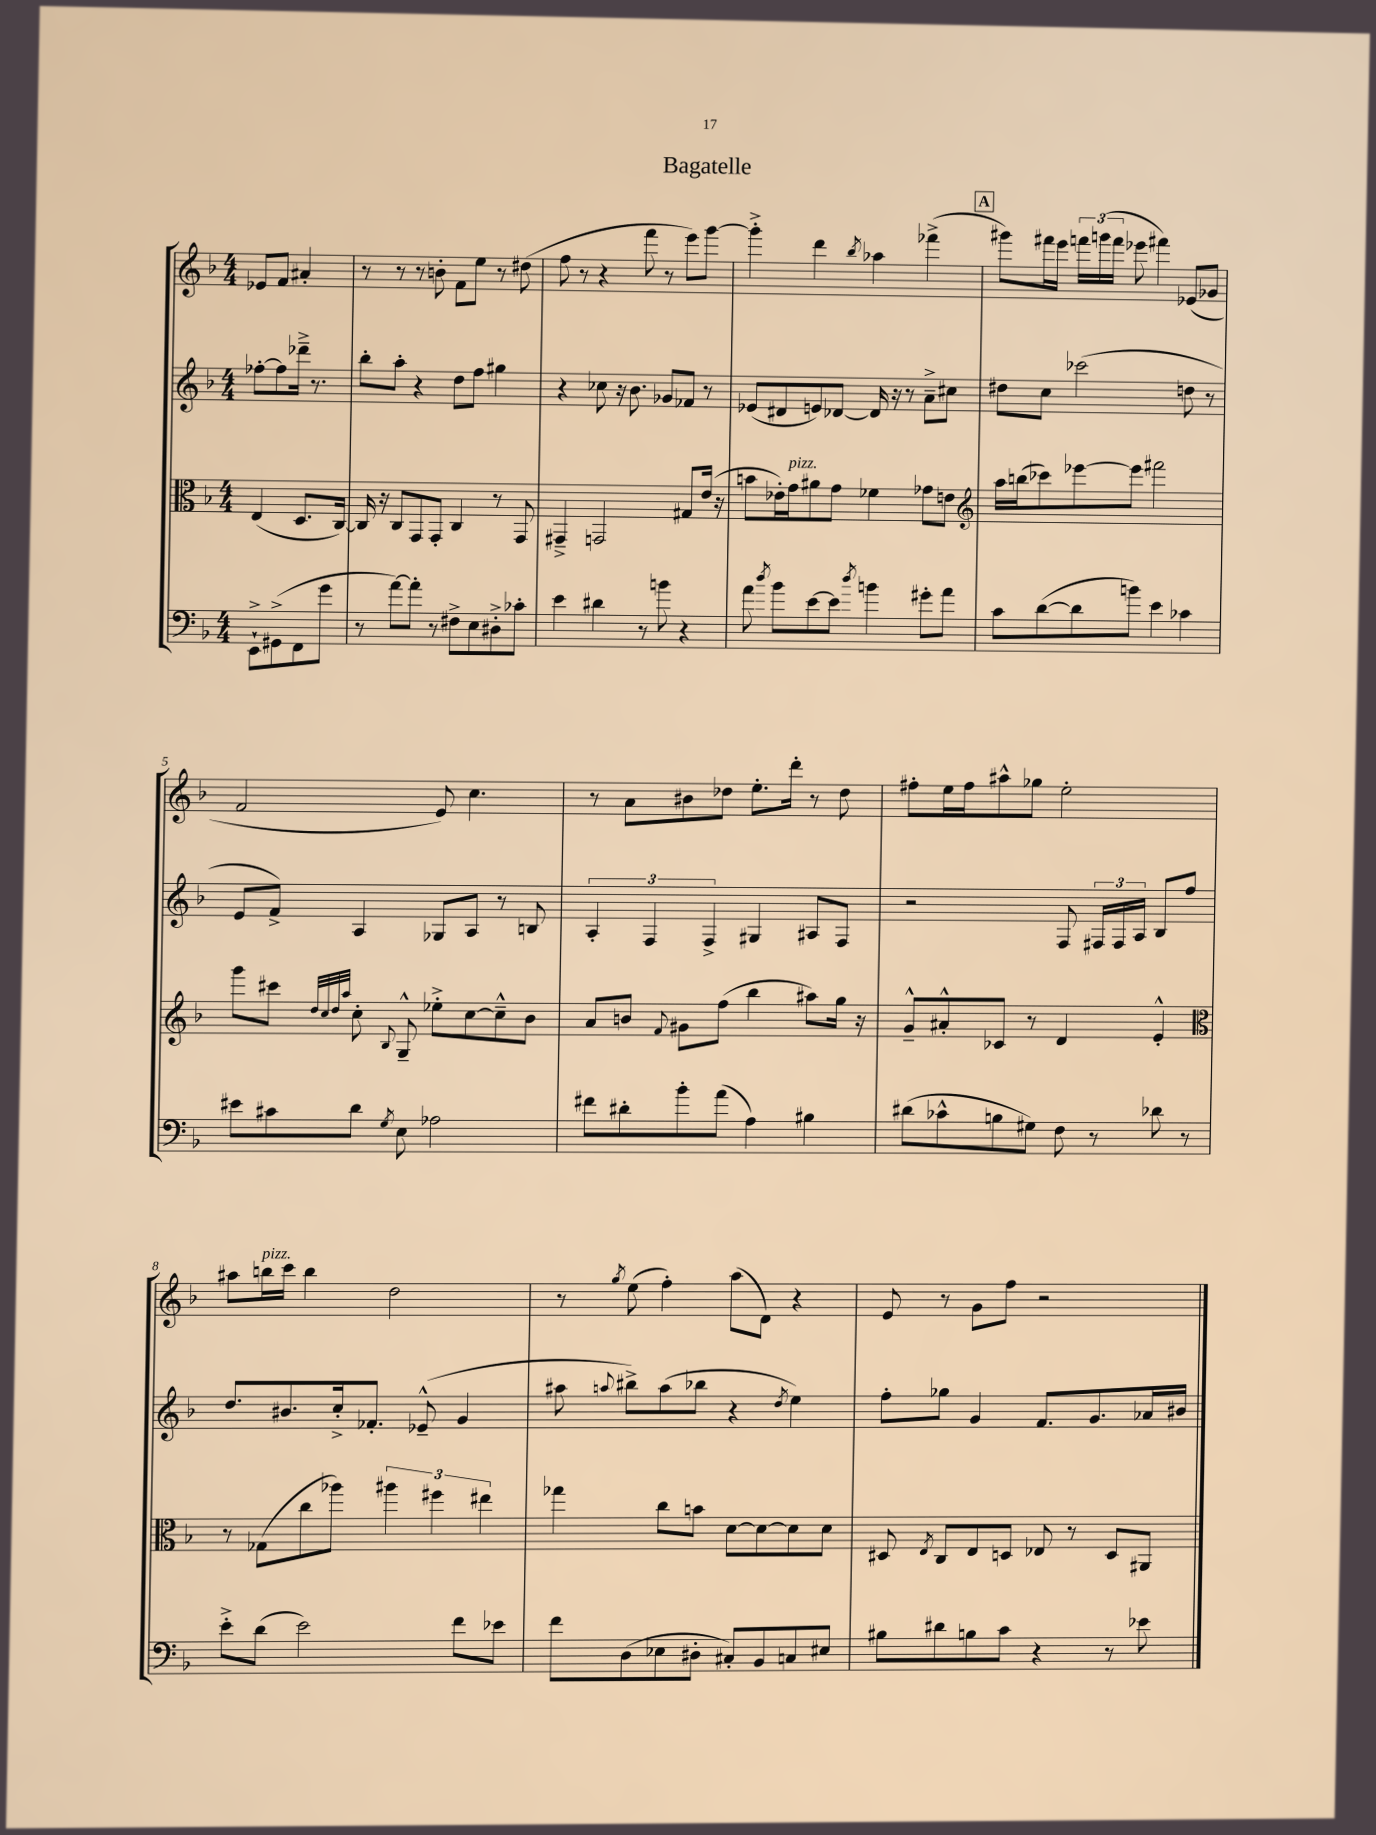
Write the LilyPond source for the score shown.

\header { title = "Bagatelle" }
<<
\new StaffGroup <<
\new Staff = "s0" {
    \clef treble \key f \major \numericTimeSignature \time 4/4 \partial 2
    \autoBeamOff ees'8[ f'8] ais'4-. |
    r8 r8 r8 b'8-. f'8[ e''8] r8 dis''8( |
    f''8 r8 r4 f'''8 r8 e'''8[) g'''8]~ |
    g'''4-.-> d'''4 \acciaccatura { bes''8 } aes''4 fes'''4->( |
    \mark \markup { \box "A" } gis'''8[) fis'''16 e'''16] \tuplet 3/2 { f'''16[ g'''16( f'''16] } ees'''8 fis'''4) ees'8[( ges'8] |
    f'2 e'8) c''4. |
    r8 a'8[ bis'8 des''8] e''8.[-. d'''16]-. r8 des''8 |
    fis''8[-. e''16 fis''16 ais''8-^ ges''8] e''2-. |
    ais''8[ b''16^\markup { \italic "pizz." } c'''16] b''4 d''2 |
    r8 \acciaccatura { g''8 } e''8( f''4-.) a''8[( d'8]) r4 |
    e'8 r8 g'8[ f''8] r2 \bar "|." |
}
\new Staff = "s1" {
    \clef treble \key f \major \numericTimeSignature \time 4/4 \partial 2
    \autoBeamOff fes''8[~-. fes''8 des'''16]---> r8. |
    bes''8[-. a''8]-. r4 d''8[ f''8] gis''4 |
    r4 ces''8 r16 bes'8. ges'8[ fes'8] r8 |
    ees'8[( dis'8 e'8) des'8]~ des'16 r16 r8 a'8[---> cis''8] |
    \mark \markup { \box "A" } dis''8[ c''8] ces'''2( d''8 r8 |
    e'8[ f'8]->) a4 ges8[ a8] r8 b8 |
    \tuplet 3/2 { a4-. f4 f4-> } gis4 ais8[ f8] |
    r2 f8 \tuplet 3/2 { fis16[ fis16 a16] } bes8[ f''8] |
    d''8.[ bis'8. c''16-.-> fes'8.]-. ees'8---^( g'4 |
    ais''8 \appoggiatura { a''8 } bis''8[->) a''8( bes''8] r4 \acciaccatura { d''8 } e''4) |
    f''8[-. ges''8] g'4 f'8.[ g'8. aes'16 bis'16] \bar "|." |
}
\new Staff = "s2" {
    \clef alto \key f \major \numericTimeSignature \time 4/4 \partial 2
    \autoBeamOff e4( d8.[ c16]~) |
    c16 r16 c8[ g,8 g,8]-. c4 r8 g,8 |
    gis,4---> g,2 gis8[ e'16]( r16 |
    b'8[ ees'16-.) g'16^\markup { \italic "pizz." } ais'8 g'8] fes'4 ges'8[ e'8] |
    \mark \markup { \box "A" } \clef treble a''16[ b''16( ces'''8) ees'''8~ ees'''8] fis'''2 |
    g'''8[ cis'''8] \grace { d''32[ c''32 d''32 a''32] } c''8-. \appoggiatura { bes8 } g8---^ ees''8[-.-> c''8~ c''8---^ bes'8] |
    a'8[ b'8] \appoggiatura { f'8 } gis'8[ f''8]( bes''4 ais''8[) g''16] r16 |
    g'8[---^ ais'8-.-^ ces'8] r8 d'4 e'4-.-^ |
    \clef alto r8 ges8[( c''8 aes''8]) \tuplet 3/2 { ais''4 fis''4 eis''4 } |
    ges''4 c''8[ b'8] d'8[~ d'8~ d'8 d'8] |
    dis8 \acciaccatura { e8 } c8[ e8 d8] ees8 r8 d8[ ais,8] \bar "|." |
}
\new Staff = "s3" {
    \clef bass \key f \major \numericTimeSignature \time 4/4 \partial 2
    \autoBeamOff e,8[-!-> gis,8->( f,8 g'8] |
    r8 a'8[~) a'8]-. r8 fis8[-> e8 dis8-.-> ces'8]-. |
    e'4 dis'4 r8 b'8 r4 |
    a'8 \acciaccatura { d''8 } bes'8[ e'8~ e'8] \acciaccatura { d''8 } b'4 gis'8[-. a'8] |
    \mark \markup { \box "A" } c'8[ d'8~( d'8 b'8]) e'4 ces'4 |
    eis'8[ cis'8 d'8] \acciaccatura { g8 } e8 aes2 |
    fis'8[ dis'8-. bes'8-. a'8]( a4) bis4 |
    dis'8[( ces'8-^ b8 gis8]) f8 r8 des'8 r8 |
    e'8[-.-> d'8]( e'2) f'8[ ees'8] |
    f'8[ d8( ees8 dis8]-. cis8[-.) bes,8 c8 eis8] |
    bis8[ dis'8 b8 c'8] r4 r8 ees'8 \bar "|." |
}
>>
>>
